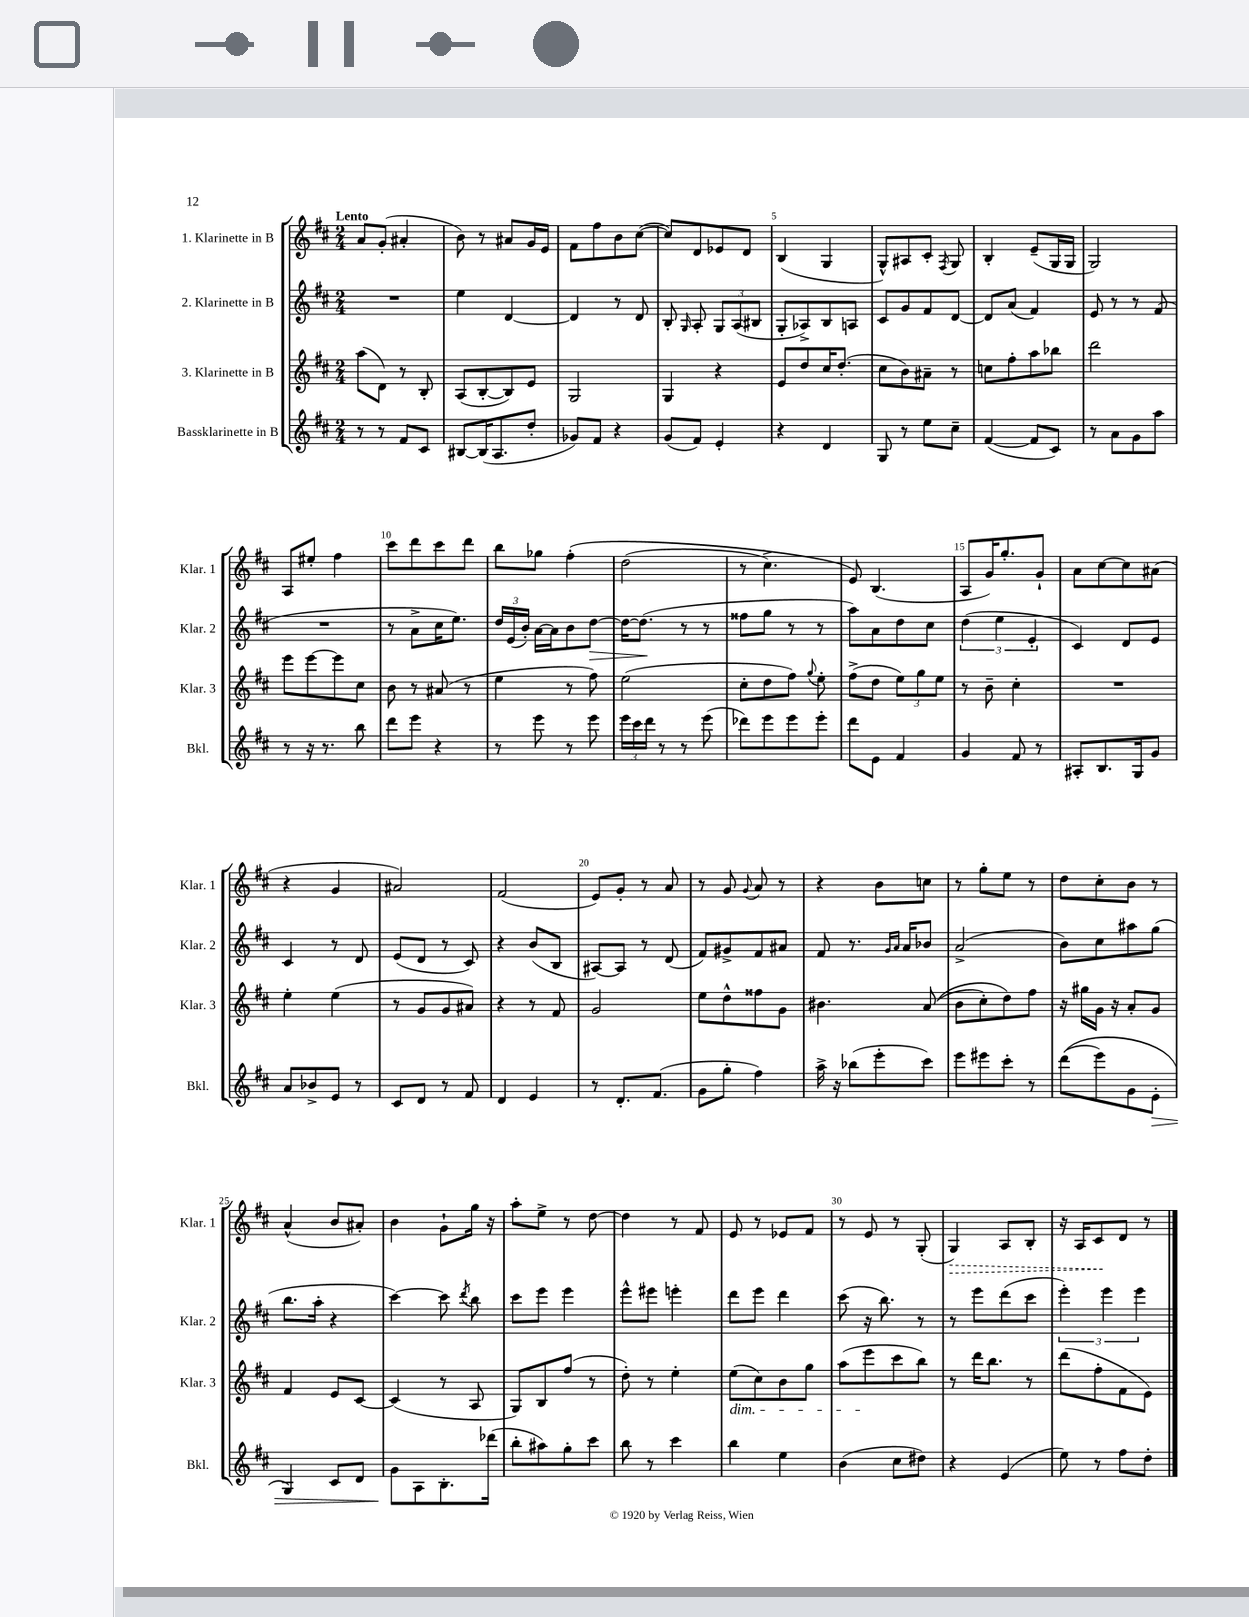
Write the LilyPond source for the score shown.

<<
\new StaffGroup <<
\new Staff = "s0" \with { instrumentName = "1. Klarinette in B" shortInstrumentName = "Klar. 1" } {
    \clef treble \key d \major \numericTimeSignature \time 2/4 \tempo "Lento"
    \autoBeamOff a'8[ g'8]-.( ais'4-. |
    b'8) r8 ais'8[ g'16 e'16] |
    fis'8[ fis''8 b'8 cis''8]~( |
    cis''8[) d'8 ees'8 d'8] |
    b4( g4 |
    g8[-^) ais8 cis'8]-. \acciaccatura { fis8 } g8 |
    b4-. e'8[--( g16 g16] |
    g2) |
    a8[ eis''8]-. fis''4 |
    cis'''8[ d'''8 cis'''8 d'''8] |
    b''8[ ges''8] fis''4-.\( |
    d''2( |
    r8 cis''4.->) |
    e'8\) b4.( |
    a8[ g'16) g''8.-. g'8]-! |
    a'8[ cis''8~ cis''8 ais'8]( |
    r4 g'4 |
    ais'2) |
    fis'2( |
    e'8[) g'8]-. r8 a'8 |
    r8 g'8 \appoggiatura { g'8 } a'8 r8 |
    r4 b'8[ c''8] |
    r8 g''8[-. e''8] r8 |
    d''8[ cis''8-. b'8] r8 |
    a'4-^( b'8[ ais'8]-.) |
    b'4 g'8[-! g''16] r16 |
    a''8[-. e''8]-> r8 d''8~ |
    d''4 r8 fis'8 |
    e'8 r8 ees'8[ fis'8] |
    r8 e'8 r8 g8-.( |
    \once \override Hairpin.style = #'dashed-line g4\>) a8[ b8]-. |
    r16 a16[ cis'8\! d'8] r8 \bar "|." |
}
\new Staff = "s1" \with { instrumentName = "2. Klarinette in B" shortInstrumentName = "Klar. 2" } {
    \clef treble \key d \major \numericTimeSignature \time 2/4
    \autoBeamOff R2 |
    e''4 d'4~ |
    d'4 r8 d'8 |
    b8-. \grace { g16 } a8-. \tuplet 3/2 { g8[ a8( bis8] } |
    g8[-. aes8->) b8 a8] |
    cis'8[ g'8 fis'8 d'8]~ |
    d'8[ a'8]( fis'4) |
    e'8 r8 r8 fis'8( |
    R2 |
    r8 a'8[-> cis''16 e''8.]) |
    \tuplet 3/2 { d''16[ e'16( b'16]-.) } a'16[~ a'16 b'8 d''8]~\> |
    d''16[~ d''8.]\!( r8 r8 |
    fisis''8[ g''8] r8 r8 |
    a''8[) a'8 d''8 cis''8] |
    \tuplet 3/2 { d''4( e''4 e'4-. } |
    cis'4) d'8[ e'8] |
    cis'4 r8 d'8 |
    e'8[( d'8] r8 cis'8) |
    r4 b'8[( b8] |
    ais8[~) ais8] r8 d'8( |
    fis'8[) gis'8-> fis'8 ais'8] |
    fis'8 r8. \grace { g'16[ a'16] } a'16[ bes'8] |
    a'2->( |
    b'8[) cis''8 ais''8 g''8]( |
    b''8.[ a''16]-. r4 |
    cis'''4~) cis'''8 \acciaccatura { d'''8 } b''8 |
    cis'''8[ e'''8] e'''4 |
    e'''8[-^ eis'''8] e'''4-. |
    d'''8[ e'''8] d'''4 |
    cis'''8( r16 b''8.) r8 |
    r8 e'''8[ d'''8( cis'''8] |
    \tuplet 3/2 { e'''4-.) e'''4 e'''4 } \bar "|." |
}
\new Staff = "s2" \with { instrumentName = "3. Klarinette in B" shortInstrumentName = "Klar. 3" } {
    \clef treble \key d \major \numericTimeSignature \time 2/4
    \autoBeamOff a''8[( d'8]) r8 b8-. |
    a8[( b8~-. b8) e'8] |
    g2 |
    g4 r4 |
    e'8[ d''8 cis''16 d''8.]-.( |
    cis''8[ b'8) ais'8]-- r8 |
    c''8[ fis''8-. a''8 bes''8] |
    d'''2 |
    e'''8[ e'''8~ e'''8 cis''8] |
    b'8 r8 ais'8( r8 |
    e''4 r8 fis''8) |
    e''2( |
    cis''8[-. d''8 fis''8]) \appoggiatura { g''8 } e''8-. |
    fis''8[->( d''8] \tuplet 3/2 { e''8[) g''8 e''8] } |
    r8 b'8-- cis''4-. |
    R2 |
    e''4-. e''4( |
    r8 g'8[ g'8 ais'8]) |
    r4 r8 fis'8 |
    g'2 |
    e''8[ d''8-^ fisis''8 g'8] |
    bis'4. a'8(\( |
    b'8[ cis''8-.) d''8\) fis''8] |
    r16 gis''16[ g'16] r16 a'8[-. g'8] |
    fis'4 e'8[ cis'8]~ |
    cis'4( r8 a8 |
    g8[) b8 fis''8]( r8 |
    d''8-.) r8 e''4-. |
    e''8[\dim( cis''8) b'8 g''8] |
    a''8[( e'''8\! cis'''8 b''8]) |
    r8 d'''16[ b''8.] r8 |
    d'''8[( fis''8-. fis'8 e'8]) \bar "|." |
}
\new Staff = "s3" \with { instrumentName = "Bassklarinette in B" shortInstrumentName = "Bkl." } {
    \clef treble \key d \major \numericTimeSignature \time 2/4
    \autoBeamOff r8 r8 fis'8[ cis'8] |
    bis8[~ bis16( a8. d''8]-. |
    ges'8[) fis'8] r4 |
    g'8[( fis'8]) e'4-. |
    r4 d'4 |
    g8 r8 e''8[ cis''8]-- |
    fis'4~( fis'8[ cis'8]) |
    r8 a'8[ g'8 a''8] |
    r8 r16 r8. b''8 |
    d'''8[ e'''8] r4 |
    r8 e'''8 r8 e'''8 |
    \tuplet 3/2 { e'''16[ cis'''16 d'''16] } r8 r8 e'''8( |
    des'''8[) e'''8 e'''8 e'''8]-. |
    d'''8[ e'8] fis'4 |
    g'4 fis'8 r8 |
    ais8[-. b8. g16 g'8] |
    a'8[ bes'8-> e'8] r8 |
    cis'8[ d'8] r8 fis'8 |
    d'4 e'4 |
    r8 d'8.[-. fis'8.]( |
    g'8[ g''8]-. fis''4) |
    a''16-> r16 bes''8[( e'''8-. cis'''8]) |
    e'''8[ eis'''8 cis'''8]-. r8 |
    d'''8[(\( e'''8) g'8 e'8]-.\> |
    g4\) cis'8[ d'8] |
    g'8[\! a8 b8.-. des'''16]( |
    b''8[-. ais''8) g''8-. cis'''8] |
    b''8 r8 cis'''4 |
    b''4 e''4 |
    b'4( cis''8[ dis''8]) |
    r4 e'4( |
    e''8) r8 fis''8[ d''8]-. \bar "|." |
}
>>
>>
